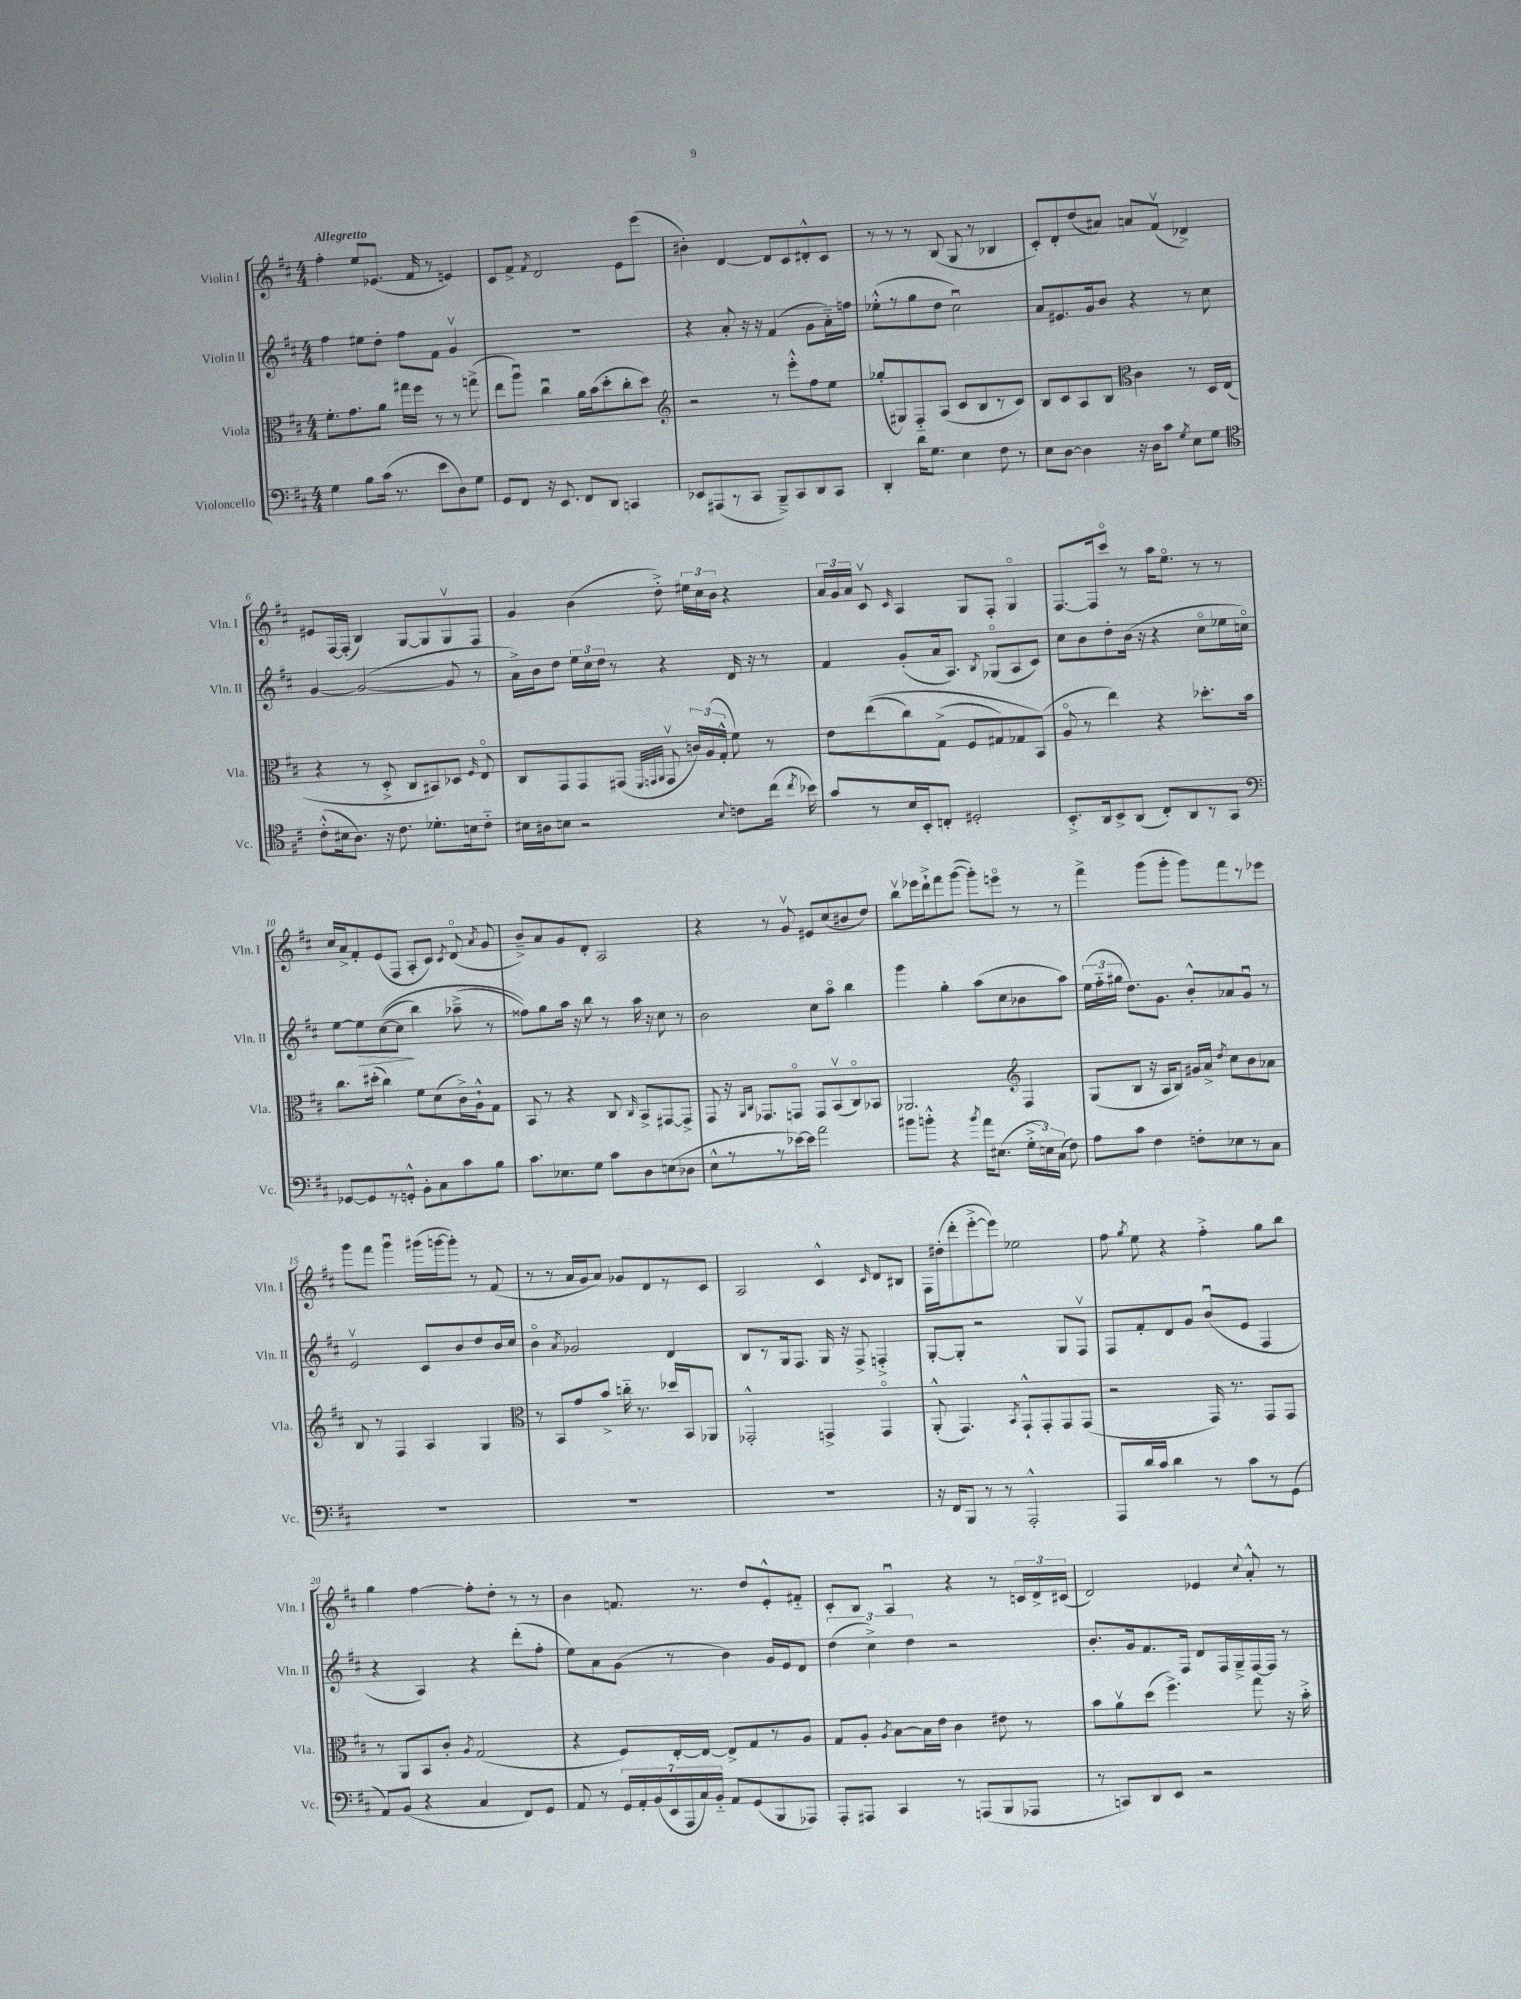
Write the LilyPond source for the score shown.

<<
\new StaffGroup <<
\new Staff = "s0" \with { instrumentName = "Violin I" shortInstrumentName = "Vln. I" } {
    \clef treble \key d \major \numericTimeSignature \time 4/4 \tempo "Allegretto"
    \autoBeamOff fis''4-. e''8[ ees'8.]( fis'16 r8 e'4) |
    cis'8[ fis'8]-> \acciaccatura { fis'8 } d'2 e'8[ e'''8]( |
    bis'4-.) d'4~ d'8[ cis'8 dis'8-.-^ cis'8] |
    r8 r8 r8 b8( g8 r8 bes4 |
    cis'8[-.) d'8-. d''8( ais'8]) a'8[ fis'8]\upbow( des'4->) |
    eis'8[ fis16~ fis16]-.( b4) g8[~ g8 g8\upbow fis8] |
    g'4 b'4( d''8-.->) \tuplet 3/2 { eis''16[ cis''16 b'16] } r4 |
    \tuplet 3/2 { a'16[ g'16 a'16] } cis'8\upbow \grace { cis'16 } a4 g8[ fis8]-. g4\flageolet |
    fis8.[~ fis16 cis'''8]\flageolet r8 a''16[ e''8.]\flageolet r8 r8 |
    cis''16[ a'16-> fis'8-. e'8( fis8] a8[-. cis'8]) \acciaccatura { cis'8 } d'8\flageolet( \acciaccatura { a'8 } g'8 |
    b'8[--->) a'8 g'8 d'8]-. a2 |
    r4 r8 g'8\upbow eis'8[ cis''8( bis'8 d''8]) |
    b''8[\upbow ees'''16 d'''16-!-> fis'''8 g'''8]~( g'''8[-.) e'''8]\flageolet r8 r8 |
    fis'''4-> g'''8[( g'''8]-. g'''8[) fis'''8 r8 ees'''8] |
    g'''8[ fis'''8] g'''4\downbow gis'''16[( g'''16~ g'''8]-.) r8 fis'8( |
    r8 r8 a'16[ g'16 a'8]) ges'8[ d'8 r8 cis'8] |
    a2 cis'4-^ \grace { cis'16 } d'8[ bis8] |
    fis16[ dis''16-.( d'''8-. e'''8~-.-> e'''8]) ees''2 |
    fis''8 \acciaccatura { g''8 } e''8 r4 fis''4-.-> g''8[ b''8] |
    g''4 fis''4~ fis''8[-. d''8]-. r8 r8 |
    b'4 f'8. r8. d''8[ e'8-.-^ fis'8]-_ |
    cis'8[-. b8] a4\downbow r4 r8 \tuplet 3/2 { c'16[ d'16-> cis'16]( } |
    d'2) ees'4 \appoggiatura { cis''8 } a'8-.-^ r8 \bar "|." |
}
\new Staff = "s1" \with { instrumentName = "Violin II" shortInstrumentName = "Vln. II" } {
    \clef treble \key d \major \numericTimeSignature \time 4/4
    \autoBeamOff fis''4 eis''8[ d''8]-. fis''8[ fis'8] g'4\upbow |
    R1 |
    r4 a'8-. r16 r16 fis'4( g'8[ a'16-_) f''16] |
    ees''8[-.-^( r8 g''8 d''8] cis''2\downbow) |
    a'8[ eis'8. g'16 b'8] r4 r8 cis''8 |
    g'4~ g'2~( g'8 r8 |
    a'16[->) b'16 d''8] \tuplet 3/2 { e''16[ cis''16 d''16] } r8 r4 d'16 r16 r8 |
    fis'4 g'8[-.( a'16 a8.]) \acciaccatura { b8 } ges8[\flageolet( a8 cis'8]) |
    cis''8[ b'8 d''8-. b'16]( r16 r4 cis''8[\flageolet ees''16 c''16]\flageolet) |
    e''8[~ e''8\> cis''8~(\( cis''8]\! b''4) aes''8--->( r8 |
    fisis''8[)\) g''8 a''16] r16 b''8 r8 a''16 r16 cis''8 r8 |
    b'2 cis''8[ a''8]\flageolet b''4 |
    g'''4 g''4-. a''8[( cis''8 bes'8 a''8]) |
    \tuplet 3/2 { e''16[( fis''16-_ gis''16] } d''8.[) g'8.] b'8[-.-^ aes'8 g'8]\downbow r8 |
    e'2\upbow cis'8[ b'8 d''8 b'16 cis''16] |
    b'4\flageolet \acciaccatura { a'8 } ges'2 d'4 |
    b8[ r8 g16 fis8.] g16 r16 fis8-> f4-.-> |
    g8[~-. g8]-. r2 g8[ fis8]\upbow |
    fis8[ fis'8-. d'8 g'8] b'8[\downbow( e'8] fis4 |
    r4 a4) r4 d'''8[-.( fis''8]-. |
    e''8[) a'8 g'8]( r8 b'4) g'16[ e'16 d'8] |
    \tuplet 3/2 { d''4( cis''4->) d''4 } r2 |
    b'8.[-. g'16 fis'8. fis16] d'8[ fis16 g16---> fis16~ fis16] r8 \bar "|." |
}
\new Staff = "s2" \with { instrumentName = "Viola" shortInstrumentName = "Vla." } {
    \clef alto \key d \major \numericTimeSignature \time 4/4
    \autoBeamOff fis'8.[-. g'8. a'8] gis''16[ fis''16] r8 r8 g''8->( |
    e''8[ a''8]\downbow) cis''4\downbow a'16[ b'16( d''8-. cis''8-. d''8]) |
    \clef treble r2 r8 e'''8[-.-^ fis''8 e''8] |
    ges''8[-.( gis8) fis8-_ a8]( cis'8[ b8 r8 cis'8]) |
    b8[ cis'8 a8 b8] \clef alto cis'4 r8 d16[ e16]( |
    r4 r8 d8-.-> cis8[ bis,8) des8] \grace { fis16 } e8\flageolet |
    cis8[ g,8 g,8 gis,8]( \grace { fis,32[ g,32 a,32] } g,8\upbow \tuplet 3/2 { c'16[) a16( g16]-.-^ } fis'8) r8 |
    e'8[ e''8(\( cis''8) g8]->( fis8[ gis8) ges8 b,8](\) |
    a8\flageolet r8 e''4) r4 des''8.[-. b'16] |
    cis''8.[ dis''16]-.( cis''4) fis'8[ d'8( cis'16->) a16-!-^ g8] |
    b,8 r8 r4 cis8 \grace { cis16 } b,8[-> gis,8~ gis,8]-> |
    g,8 r16 \grace { a,16[ cis16] } ges,8.[ g,8]\flageolet g,8[ b,8\upbow( cis8\flageolet) bes,8] |
    aes,2. \clef treble fis4 |
    g8[( b8] r16 a16[ b8]) gis'16[ a'16]-> \acciaccatura { d''8 } cis''8[ b'8 aes'8] |
    b8 r8 fis4 a4 g4 |
    \clef alto r8 b,8[ g'8 b'8]-> c''16-_ r8. des''16[ b,16 aes,8] |
    ges,2-.-^ g,4-> g,4\flageolet |
    a,8-.-^( g,4.) \acciaccatura { b,8 } g,8[-!-^ g,8-. g,8 g,8]( |
    r2 g,16) r8. g,8[ g,8] |
    r8 a,8[ b,8 cis'8]-. \acciaccatura { a8 } g2( |
    r4 fis8[) e16~-. e16]~ e8[-> g8 r8 a8] |
    g8[ a8]-. \acciaccatura { a8 } b8[~ b16 e'16] cis'4 eis'8 r8 |
    b'8[ a'8\upbow d''8]( fis''4.->) g''8 r16 b'16-.-> \bar "|." |
}
\new Staff = "s3" \with { instrumentName = "Violoncello" shortInstrumentName = "Vc." } {
    \clef bass \key d \major \numericTimeSignature \time 4/4
    \autoBeamOff g4 b8[ cis'16]( r8. e'8[ d8) g8] |
    g,8[ fis,8] r16 e,8. fis,8[ d,8] c,4 |
    ees,8[ ais,,8( r8 cis,8] b,,8[--->) cis,8 d,8 cis,8] |
    d,4-. d'16[ g8.] e4 fis8 r8 |
    e8[ d8]~ d4 r16 d16[ cis'8] \acciaccatura { g8 } e8[ g8] |
    \clef tenor cis'8[-.-^( bis16 a8.]) r16 cis'8. des'8.[-. b16 cis'8]-_ |
    bis16[ ais16 b8] r2 \appoggiatura { b8 } c'8[ cis''16]( \acciaccatura { cis''8 } bes'16) |
    g'8[ r8 b16 b,16-. c8]-. dis2-. |
    b,8.[-.-> a,16 b,8-> a,8]( cis8[-.) a,8 r8 g,8] |
    \clef bass ges,8[~ ges,8 r8 g,8]-.-^ b,8[-. cis8 cis'8 b8] |
    cis'8.[ ees8. g8] cis'8[ d8 e8( des8] |
    e8[-^ r8 r8 ees'16~) ees'16] a'2 |
    bis'8[ b'8]-.-^ r4 \acciaccatura { b'8 } a'16[ eis8.]( \tuplet 3/2 { g16[-.-> e16) cis16]( } fis8) |
    a8[ cis'8] fis4 f8[-. ees8 r8 cis8] |
    R1 |
    R1 |
    R1 |
    r16 fis,16[ b,,8] r8 r8 a,,2-.-^ |
    a,,8[ d'16 cis'16] d'4 r8 cis'8[ r8 g,8]( |
    a,8[) b,8]( r4 cis4 fis,8[) g,8] |
    a,8 r8 \tuplet 7/4 { g,16[ a,16-. b,16( e,16 a,,16 cis16) b,16]-_ } a,8[ g,8( b,,8 aes,,8]) |
    a,,8[-. ais,,8] cis,4 r8 a,,8[( b,,8 aes,,8] |
    r8 c,8[) d,8 e,8] r2 \bar "|." |
}
>>
>>
